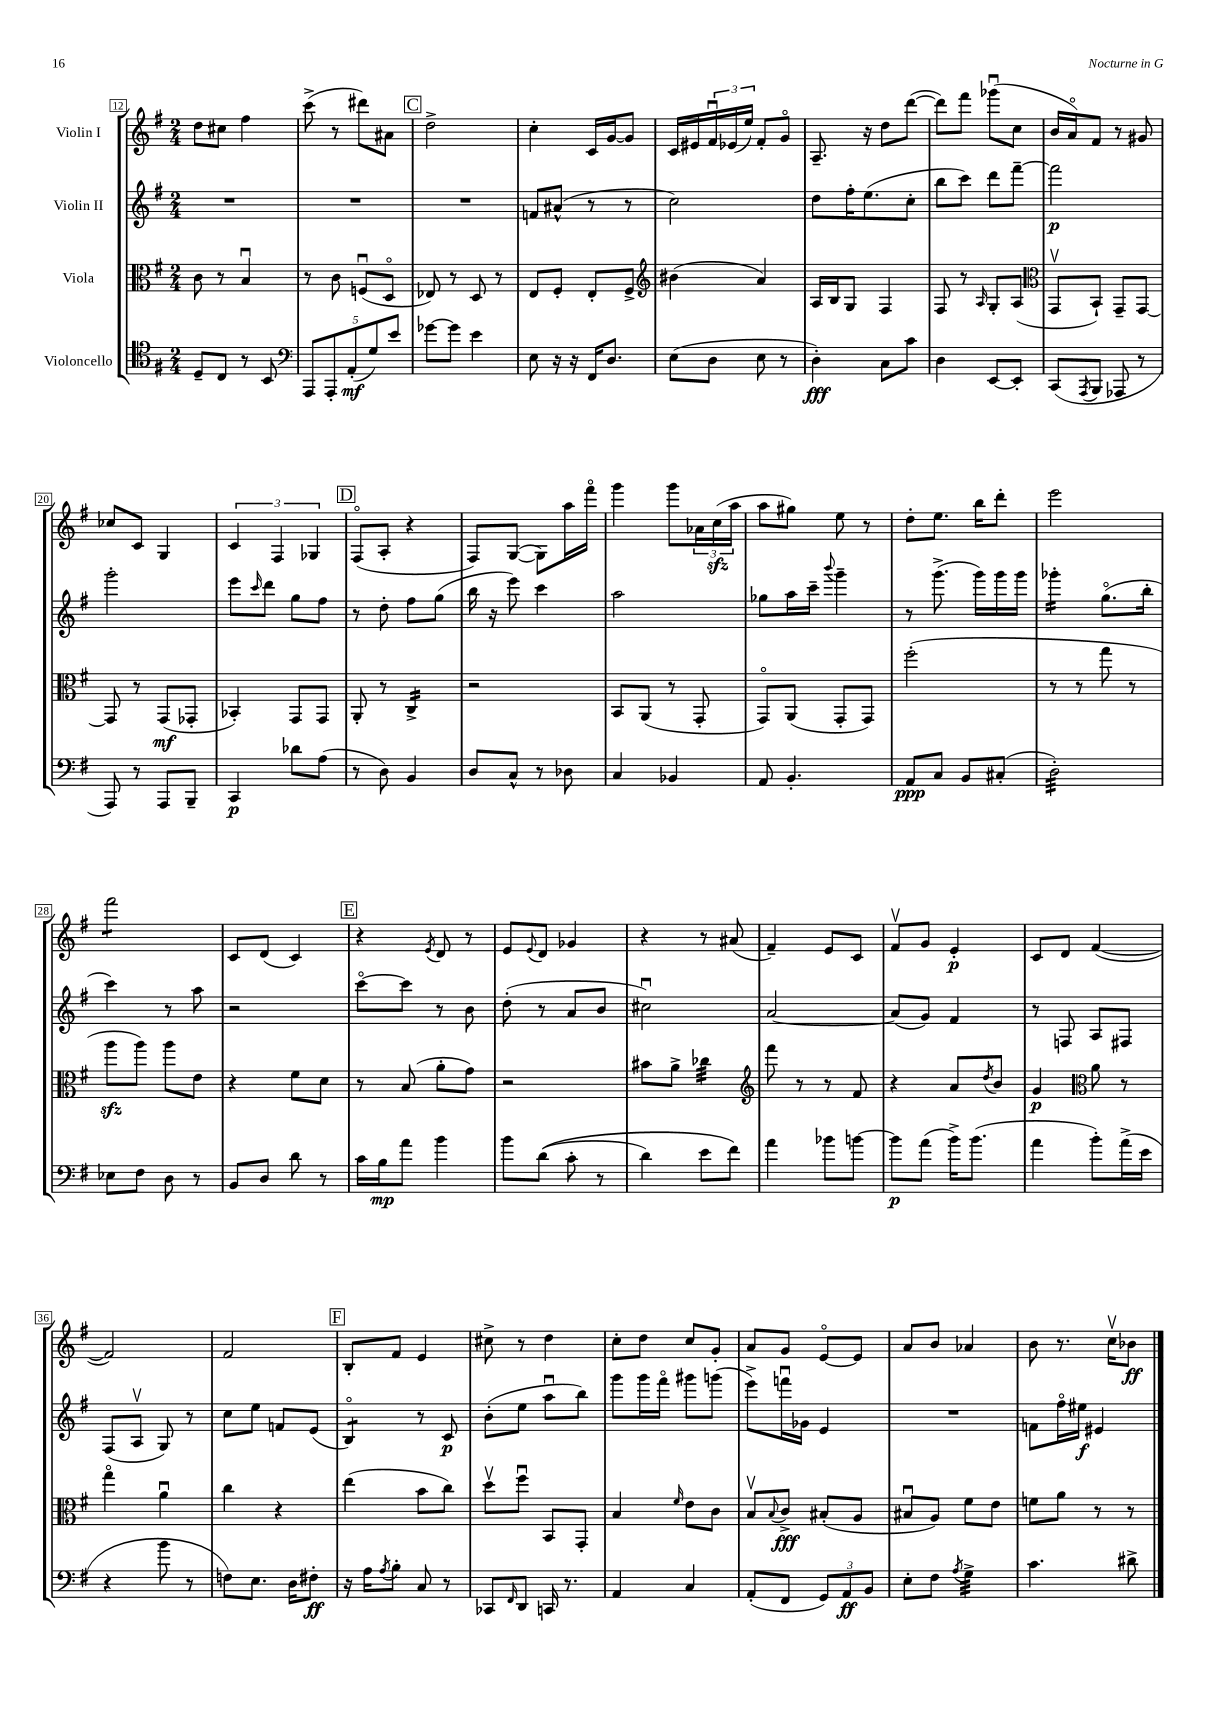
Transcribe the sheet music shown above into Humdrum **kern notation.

**kern	**kern	**kern	**kern
*staff4	*staff3	*staff2	*staff1
*clefC4	*clefC3	*clefG2	*clefG2
*k[f#]	*k[f#]	*k[f#]	*k[f#]
*M2/4	*M2/4	*M2/4	*M2/4
8D~/L	8c\	2r	8dd\L
8C/J	8r	.	8cc#\J
8r	4Bu/	.	4ff#\
8BB/	.	.	.
=	=	=	=
*clefF4	*	*	*
10AAA/L	8r	2r	(8ccc^\
10AAA'/	.	.	.
.	8c\	.	8r
(10AA'/	.	.	.
.	(8Fu/L	.	8ddd#\L)
10G/)	.	.	.
.	8Do/J	.	8a#\J
10e/J	.	.	.
=	=	=	=
[8g-\L	8E-/)	2r	2dd^\
8g-\]J	8r	.	.
4e\	8D/	.	.
.	8r	.	.
=	=	=	=
8E\	8E/L	8f/L	4cc'\
16r	8F#'/J	(8a#^^/J	.
16r	.	.	.
16FF#/LK	8E'/L	8r	16c/LL
8.D/J	.	.	[16g/J
.	8F#^/J	8r	8g/]J
=	=	=	=
*	*clefG2	*	*
(8E\L	(4b#\	2cc\)	16c/LL
.	.	.	16e#/
8D\J	.	.	24f#u/
.	.	.	(24e-/
.	.	.	24ee/JJ)
8E\	4a/)	.	8f#'/L
8r	.	.	8go/J
=	=	=	=
4D'\)	16A/LL	8dd\L	8.A~/
.	16B/J	.	.
.	8G/J	16ff#'\K	.
.	.	(8.ee\	16r
8C\L	4F#/	.	8dd\L
8c\J	.	8cc'\J	([8ddd\J
=	=	=	=
4D\	8F#/	8bb\L	8ddd\]L)
.	8r	8ccc\J)	8fff#\J
.	16qqA/	.	.
[8EE/L	8G'/L	8ddd\L	(8ggg-u\L
8EE'/]J	(8A/J	[8fff#~\J	8cc\J
=	=	=	=
*	*clefC3	*	*
(8CC/L	8GGv/L	2fff#\]	16b/LL
.	.	.	16ao/J)
8qAAA/	.	.	.
8BBB/J	8BB`/J)	.	8f#/J
8AAA-/	8GG~/L	.	8r
8r	[8GG/J	.	8g#/
=	=	=	=
8AAA/)	8GG/]	2ggg'\	8cc-/L
8r	8r	.	8c/J
8AAA/L	(8GG/L	.	4G/
8BBB~/J	8GG-'/J	.	.
=	=	=	=
4CC/	4BB-'/)	8eee\L	6c/
.	.	16qqccc/	.
.	.	8ddd\J	.
.	.	.	6F#/
8d-\L	8GG/L	8gg\L	.
.	.	.	6G-/
(8A\J	8GG/J	8ff#\J	.
=	=	=	=
8r	8AA'/	8r	(8F#o/L
8D\)	8r	8dd'\	8A'/J
4BB/	4C^/	8ff#\L	4r
.	.	(8gg\J	.
=	=	=	=
8D/L	2r	16bb\	8F#/L)
.	.	16r	.
8C^^/J	.	8eee\)	([8G/J
8r	.	4ccc\	8G\]L)
8D-\	.	.	16aa\L
.	.	.	16fff#o\JJ
=	=	=	=
4C/	8BB/L	2aa\	4ggg\
.	(8AA/J	.	.
4BB-/	8r	.	8ggg\L
.	8GG'/	.	24a-\L
.	.	.	(24cc\
.	.	.	24aa\JJ
=	=	=	=
8AA/	8GGo/L)	8gg-\L	8aa\L
4.BB'/	(8AA/J	16aa\L	8gg#\J)
.	.	16ccc~\JJ	.
.	.	8qqbbb/	.
.	8GG'/L	4ggg~\	8ee\
.	8GG/J)	.	8r
=	=	=	=
8AA/L	(2ff#'\	8r	8dd'\L
8C/J	.	(8.ggg^\	8.ee\J
8BB/L	.	.	.
.	.	16ggg\LL)	16bb\LK
(8C#'/J	.	16ggg\	8ddd'\J
.	.	16ggg\JJ	.
=	=	=	=
2D'\)	8r	4ggg-'\	2eee\
.	8r	.	.
.	8gg\	(8.ggo\L	.
.	8r	.	.
.	.	16bb'\Jk	.
=	=	=	=
8E-\L	8aa\L	4ccc\)	2fff#\
8F#\J	8aa\J)	.	.
8D\	8aa\L	8r	.
8r	8e\J	8aa\	.
=	=	=	=
8BB/L	4r	2r	8c/L
8D/J	.	.	(8d/J
8d\	8f#\L	.	4c/)
8r	8d\J	.	.
=	=	=	=
16c\LL	8r	[8ccco\L	4r
16B\J	.	.	.
8a\J	(8B/	8ccc\]J	.
.	.	.	8qe/
4b\	8a'\L	8r	8d/
.	8g\J)	8b\	8r
=	=	=	=
8b\L	2r	(8dd'\	8e/L
.	.	.	8qqe/
&((8d\J	.	8r	8d/J
8c'\	.	8a/L	4g-/
8r	.	8b/J	.
=	=	=	=
4d\)	8b#\L	2cc#u\)	4r
.	8a^\J	.	.
8e\L	4cc-\	.	8r
8f#\J&)	.	.	(8a#/
=	=	=	=
*	*clefG2	*	*
4a\	8fff#\	[2a/	4f#~/)
.	8r	.	.
8b-\L	8r	.	8e/L
[8b\J	8f#/	.	8c/J
=	=	=	=
8b\]L	4r	(8a/]L	8f#v/L
(8a\J	.	8g/J)	8g/J
16b^\LK)	8a/L	4f#/	4e'/
(8.b\J	.	.	.
.	8qdd/	.	.
.	8b/J	.	.
=	=	=	=
4a\	4g/	8r	8c/L
.	.	8F/	8d/J
*	*clefC3	*	*
8b'\L)	8a\	8A/L	([4f#/
(16a^\L	8r	8F#/J	.
16e\JJ	.	.	.
=	=	=	=
4r	4ggo\	(8F#/L	2f#/])
.	.	8Av/J	.
8b\	4au\	8G/)	.
8r	.	8r	.
=	=	=	=
8F\L)	4cc\	8cc\L	2f#/
8.E\J	.	8ee\J	.
.	4r	8f/L	.
16D\LK	.	.	.
8F#'\J	.	(8e/J	.
=	=	=	=
16r	(4ee\	4Bo/)	8B'/L
16A\LK	.	.	.
8qA/	.	.	.
8B'\J	.	.	8f#/J
8C/	8b\L	8r	4e/
8r	8cc\J)	8c/	.
=	=	=	=
8CC-/L	8ddv\L	(8b'\L	8cc#^\
16qqFF#/	.	.	.
8DD/J	8ff#u\J	8ee\J	8r
16CC/	8BB/L	8aau\L	4dd\
8.r	.	.	.
.	8GG'/J	8bb\J)	.
=	=	=	=
4AA/	4B/	8ggg\L	8cc'\L
.	.	16ggg\L	8dd\J
.	.	16fff#o\JJ	.
.	16qqf#/	.	.
4C/	8e\L	8ggg#\L	8cc/L
.	8c\J	(8ggg\J	8g'/J
=	=	=	=
(8AA'/L	8Bv/L	8eee^\L)	8a/L
.	8qqB/	.	.
8FF#/J	8c^/J	16fffu\L	8g/J
.	.	16g-\JJ	.
12GG/L)	(8B#'/L	4e/	[8eo/L
12AA/	.	.	.
.	8A/J	.	8e/]J
12BB/J	.	.	.
=	=	=	=
8E'\L	8B#u/L	2r	8a/L
8F#\J	8A/J)	.	8b/J
8qA/	.	.	.
4G^\	8f#\L	.	4a-/
.	8e\J	.	.
=	=	=	=
4.c\	8f\L	8f\L	8b\
.	8a\J	16ff#o\L	8.r
.	.	16ee#\JJ	.
.	8r	4e#/	.
.	.	.	16ccv\LK
8d#^\	8r	.	8b-\J
==	==	==	==
*-	*-	*-	*-
